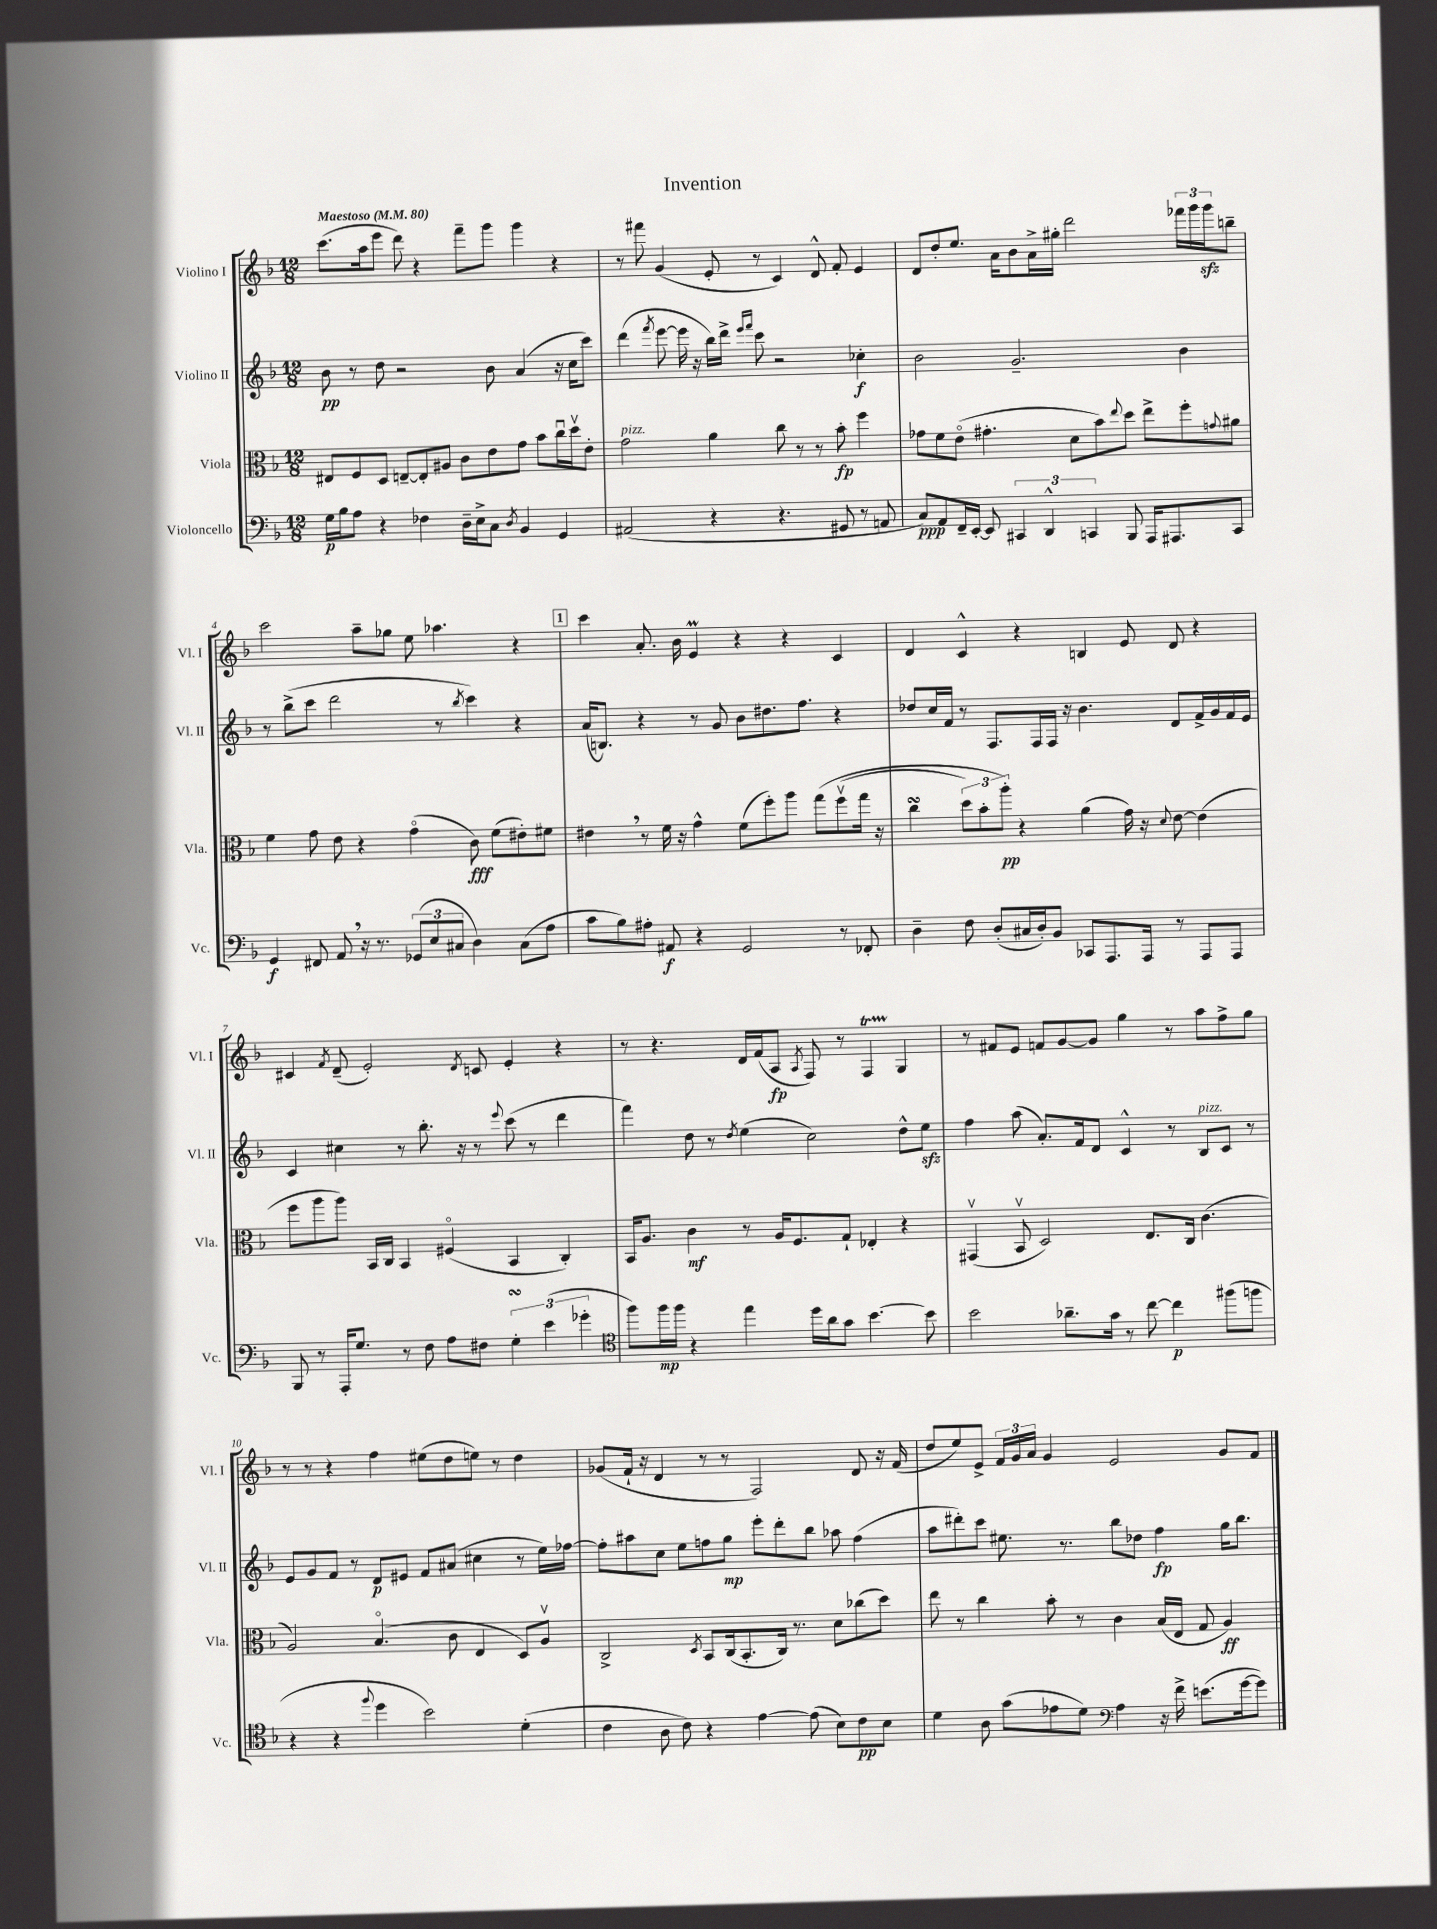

**kern	**dynam	**kern	**dynam	**kern	**dynam	**kern	**dynam
*part4	*part4	*part3	*part3	*part2	*part2	*part1	*part1
*staff4	*staff4	*staff3	*staff3	*staff2	*staff2	*staff1	*staff1
*I"Violoncello	*	*I"Viola	*	*I"Violino II	*	*I"Violino I	*
*I'Vc.	*	*I'Vla.	*	*I'Vl. II	*	*I'Vl. I	*
*clefF4	*	*clefC3	*	*clefG2	*	*clefG2	*
*k[b-]	*	*k[b-]	*	*k[b-]	*	*k[b-]	*
*M12/8	*	*M12/8	*	*M12/8	*	*M12/8	*
*MM80	*	*MM80	*	*MM80	*	*MM80	*
=1	=1	=1	=1	=1	=1	=1	=1
!	!	!	!	!	!	!LO:TX:a:B:t=Maestoso	!
16G\LL	p	8E#X/L	.	8b-\	pp	(8.ccc\L	.
16B-\J	.	.	.	.	.	.	.
8A\J	.	8F/	.	8r	.	.	.
.	.	.	.	.	.	16aa\k	.
4r	.	8D/J	.	8dd\	.	8eee\J	.
.	.	[8En~/L	.	2r	.	8ddd\)	.
4F-X\	.	8E'/]	.	.	.	4r	.
.	.	8A#X/J	.	.	.	.	.
16D~\LL	.	8c\L	.	.	.	8fff~\L	.
16E^\J	.	.	.	.	.	.	.
8C\J	.	8e\	.	8b-\	.	8ggg\J	.
8qD/	.	.	.	.	.	.	.
4BB-/	.	8g\J	.	(4a/	.	4ggg\	.
.	.	8b-\L	.	.	.	.	.
4GG/	.	16ccu\L	.	16r	.	4r	.
.	.	16ddv\J	.	16cc\KL	.	.	.
.	.	8e'\J	.	8ccc\J)	.	.	.
=2	=2	=2	=2	=2	=2	=2	=2
!	!	!LO:TX:a:i:t=pizz.	!	!	!	!	!
(2AA#X/	.	2g\	.	(4ddd\	.	8r	.
.	.	.	.	.	.	8fff#X\	.
.	.	.	.	8qfff/	.	.	.
.	.	.	.	[8eee\	.	(4g/	.
.	.	.	.	16eee\]	.	.	.
.	.	.	.	16r	.	.	.
4r	.	4a\	.	16bb-\LL)	.	8e'/	.
.	.	.	.	16ddd^\JJ	.	.	.
.	.	.	.	16qqeee/LL	.	.	.
.	.	.	.	16qqfff/JJ	.	.	.
.	.	.	.	8ccc\	.	8r	.
4.r	.	8cc\	.	2r	.	4c/)	.
.	.	8r	.	.	.	.	.
.	.	8r	.	.	.	8d^^/	.
8GG#X/	.	8b-'\	fp	.	.	8f'/	.
8r	.	4ff\	.	4cc-X'\	f	4e/	.
8AAn/	.	.	.	.	.	.	.
=3	=3	=3	=3	=3	=3	=3	=3
8C/L)	ppp	8g-X\L	.	2b-\	.	8d/L	.
8AA/	.	8f\	.	.	.	8dd'/	.
16FF~/L	.	(8e\J	.	.	.	8.ee/J	.
[16EE'/JJ	.	.	.	.	.	.	.
8EE/]	.	4.g#X'\	.	.	.	.	.
.	.	.	.	.	.	16a\KL	.
6CC#X/	.	.	.	2.g~/	.	8b-\	.
.	.	.	.	.	.	16a^\L	.
6DD^^/	.	.	.	.	.	.	.
.	.	.	.	.	.	16gg#X'\JJ	.
.	.	8d\L	.	.	.	2ddd\	.
6CCn/	.	.	.	.	.	.	.
.	.	8b-\)	.	.	.	.	.
.	.	8qqee/	.	.	.	.	.
8BBB-/	.	8dd\J	.	.	.	.	.
16AAA/KL	.	8ee^\L	.	.	.	.	.
8.AAA#X/	.	.	.	.	.	.	.
.	.	8ff'\	.	4b-\	.	24fff-X\LL	.
.	.	.	.	.	.	24ggg\	.
.	.	.	.	.	.	24gggzz\J	.
.	.	8qqgn/	.	.	.	.	.
8CC/J	.	8a#X\J	.	.	.	8bbn~\J	.
!!LO:LB:g=z
=4	=4	=4	=4	=4	=4	=4	=4
4GG/	f	4f\	.	8r	.	2ccc\	.
.	.	.	.	(8bb-^\L	.	.	.
8FF#X/	.	8g\	.	8ccc\J	.	.	.
8AA,/	.	8e\	.	2ddd\	.	.	.
16r	.	4r	.	.	.	8aa~\L	.
8.r	.	.	.	.	.	.	.
.	.	.	.	.	.	8gg-X\J	.
(12GG-X/L	.	(4g\	.	.	.	8ee\	.
12E/	.	.	.	.	.	.	.
.	.	.	.	8r	.	4.aa-X\	.
12C#X/J	.	.	.	.	.	.	.
.	.	.	.	8qbb-/	.	.	.
4D\)	.	8c\)	fff	4ccc\)	.	.	.
.	.	(8f\L	.	.	.	.	.
(8C#\L	.	8e#X'\)	.	4r	.	4r	.
8A\J	.	8f#X\J	.	.	.	.	.
!!LO:REH:place=s1:t=1
=5	=5	=5	=5	=5	=5	=5	=5
8c\L	.	4e#X,\	.	(16a/KL	.	4ccc\	.
.	.	.	.	8.Bn/J)	.	.	.
8B-\)	.	.	.	.	.	.	.
8A#X'\J	.	8r	.	4r	.	8.a'/	.
8AA#X/	f	16f\	.	.	.	.	.
.	.	16r	.	.	.	16b-\	.
4r	.	4g^^\	.	8r	.	4em/	.
.	.	.	.	8g/	.	.	.
2GG/	.	(8f\L	.	8b-\L	.	4r	.
.	.	8ff'\)	.	8.dd#X\	.	.	.
.	.	8aa\J	.	.	.	4r	.
.	.	.	.	8.ff\J	.	.	.
.	.	(8gg\L	.	.	.	.	.
8r	.	(8ffv\	.	4r	.	4c/	.
8FF-X'/	.	16gg\Jk	.	.	.	.	.
.	.	16r	.	.	.	.	.
=6	=6	=6	=6	=6	=6	=6	=6
4D~\	.	4ccsSSS\	.	8dd-X/L	.	4d/	.
.	.	.	.	16cc/L	.	.	.
.	.	.	.	16f/JJ	.	.	.
8F\	.	12dd\L)	.	8r	.	4c^^/	.
.	.	12b-'\	.	.	.	.	.
(8D'/L	.	.	.	8.F/L	.	.	.
.	.	12aa'\J)	pp	.	.	.	.
16C#X/L	.	4r	.	.	.	4r	.
16D'/J)	.	.	.	16F/L	.	.	.
8BB-/J	.	.	.	16F/JJ	.	.	.
.	.	.	.	16r	.	.	.
8CC-X/L	.	(4a\	.	4.b-\	.	4Bn/	.
8.AAA/	.	.	.	.	.	.	.
.	.	16g\)	.	.	.	8e/	.
16AAA/Jk	.	16r	.	.	.	.	.
.	.	8qqd/	.	.	.	.	.
8r	.	[8e\	.	8d/L	.	8d/	.
8AAA/L	.	(4e\]	.	16f^/L	.	4r	.
.	.	.	.	16g/	.	.	.
8AAA/J	.	.	.	16f/	.	.	.
.	.	.	.	16e/JJ	.	.	.
!!LO:LB:g=z
=7	=7	=7	=7	=7	=7	=7	=7
8BBB-/	.	8ff\L	.	4c/	.	4c#X/	.
8r	.	8aa\	.	.	.	.	.
.	.	.	.	.	.	8qf/	.
16AAA'/KL	.	8aa\J)	.	4cc#X\	.	(8d~/	.
8.G/J	.	.	.	.	.	.	.
.	.	16BB-/LL	.	.	.	2e'/)	.
.	.	16C/JJ	.	.	.	.	.
8r	.	4BB-/	.	8r	.	.	.
8F\	.	.	.	8.bb-'\	.	.	.
8A\L	.	(4F#X/	.	.	.	.	.
.	.	.	.	16r	.	.	.
.	.	.	.	.	.	8qd/	.
8F#X\J	.	.	.	8r	.	8cn/	.
.	.	.	.	8qqeee/	.	.	.
6GsSSS'\	.	4BB-/	.	(8ccc\	.	4e'/	.
.	.	.	.	8r	.	.	.
(6e\	.	.	.	.	.	.	.
.	.	4C'/)	.	4ddd\	.	4r	.
6g-X'\	.	.	.	.	.	.	.
=8	=8	=8	=8	=8	=8	=8	=8
*clefC4	*	*	*	*	*	*	*
8ff\L)	.	16BB-/KL	.	4fff\)	.	8r	.
.	.	8.A/J	.	.	.	.	.
16ff\L	mp	.	.	.	.	4.r	.
16ff\JJ	.	.	.	.	.	.	.
4r	.	4c\	mf	8dd\	.	.	.
.	.	.	.	8r	.	.	.
.	.	.	.	8qdd/	.	.	.
4ee\	.	8r	.	(4ee\	.	16d/LL	.
.	.	.	.	.	.	(16f/J	.
.	.	16A/KL	.	.	.	8A/J	fp
.	.	8.F/	.	.	.	.	.
.	.	.	.	.	.	8qA/	.
16dd\LL	.	.	.	2cc\)	.	8F/)	.
16a\J	.	.	.	.	.	.	.
8g\J	.	8G`/J	.	.	.	8r	.
[4.b-\	.	4E-X'/	.	.	.	4FT/	.
.	.	4r	.	8dd^^\L	.	4G/	.
8b-\]	.	.	.	8eezz\J	.	.	.
=9	=9	=9	=9	=9	=9	=9	=9
2b-\	.	(4GG#Xv/	.	4ff\	.	8r	.
.	.	.	.	.	.	8f#X/L	.
.	.	8BB-v/	.	(8aa\	.	8e/J	.
.	.	2D/)	.	8.a'/L)	.	8fn/L	.
8.a-X~\L	.	.	.	.	.	[8g/	.
.	.	.	.	16f/k	.	.	.
.	.	.	.	8d/J	.	8g/J]	.
16g\Jk	.	.	.	.	.	.	.
8r	.	.	.	4c^^/	.	4gg\	.
[8cc\	.	8.E/L	.	.	.	.	.
4cc\]	p	.	.	8r	.	8r	.
.	.	16C/Jk	.	.	.	.	.
!	!	!	!	!LO:TX:a:i:t=pizz.	!	!	!
.	.	(4.c\	.	8B-/L	.	8aa\L	.
(8ff#X\L	.	.	.	8c/J	.	8ff^\	.
8ffn\J	.	.	.	8r	.	8gg\J	.
!!LO:LB:g=z
=10	=10	=10	=10	=10	=10	=10	=10
4r	.	2A/)	.	8e/L	.	8r	.
.	.	.	.	8g/	.	8r	.
4r	.	.	.	8f/J	.	4r	.
.	.	.	.	8r	.	.	.
8qqff/	.	.	.	.	.	.	.
4dd\	.	(4.B-/	.	8d/L	p	4ff\	.
.	.	.	.	8e#X/J	.	.	.
2b-\)	.	.	.	8f/L	.	(8ee#X\L	.
.	.	8c\	.	(8a#X/J	.	8dd\	.
.	.	4E/	.	4cc#X\	.	8een\J)	.
.	.	.	.	.	.	8r	.
(4d'\	.	8D/L)	.	8r	.	4dd\	.
.	.	8Av/J	.	16ee\LL)	.	.	.
.	.	.	.	[16ff-X\JJ	.	.	.
=11	=11	=11	=11	=11	=11	=11	=11
4c\	.	2C^/	.	8ff-'\L]	.	(8g-X/L	.
.	.	.	.	8aa#X\	.	16f`/Jk	.
.	.	.	.	.	.	16r	.
8A\	.	.	.	8cc\J	.	4d/	.
8c\)	.	.	.	8ee\L	.	.	.
.	.	8qD/	.	.	.	.	.
4r	.	8BB-/L	.	8ffn\	.	8r	.
.	.	(16C/k	.	8gg\J	mp	8r	.
.	.	8.BB-'/	.	.	.	.	.
[4e\	.	.	.	8eee'\L	.	2F/)	.
.	.	16C/Jk)	.	8ddd'\	.	.	.
.	.	8.r	.	.	.	.	.
(8e\]	.	.	.	8bb-\J	.	.	.
8B-\L)	.	8d\L	.	8aa-X\	.	.	.
8c\	pp	(8cc-X\	.	(4ff\	.	8d/	.
8B-\J	.	8dd\J)	.	.	.	16r	.
.	.	.	.	.	.	(16f/	.
=12	=12	=12	=12	=12	=12	=12	=12
4d\	.	8ee\	.	8aa\L	.	8dd/L	.
.	.	8r	.	8ddd#X'\)	.	8ee/)	.
8A\	.	4cc\	.	8ccc\J	.	8e^/J	.
(8g\L	.	.	.	8.ee#X\	.	24f/LL	.
.	.	.	.	.	.	24g/	.
.	.	.	.	.	.	24a/JJ	.
8e-X\	.	8b-'\	.	.	.	4g/	.
.	.	.	.	8.r	.	.	.
8d\J)	.	8r	.	.	.	.	.
*clefF4	*	*	*	*	*	*	*
4A\	.	4c\	.	8bb-\L	.	2e/	.
.	.	.	.	8dd-X\J	.	.	.
16r	.	(16B-/LL	.	4ff\	fp	.	.
16f^\	.	16E/JJ	.	.	.	.	.
(8.en\L	.	8G/	.	.	.	.	.
.	.	4A/)	ff	16gg\KL	.	8g/L	.
[16g\k	.	.	.	8.bb-\J	.	.	.
8g\J])	.	.	.	.	.	8f/J	.
==	==	==	==	==	==	==	==
*-	*-	*-	*-	*-	*-	*-	*-
